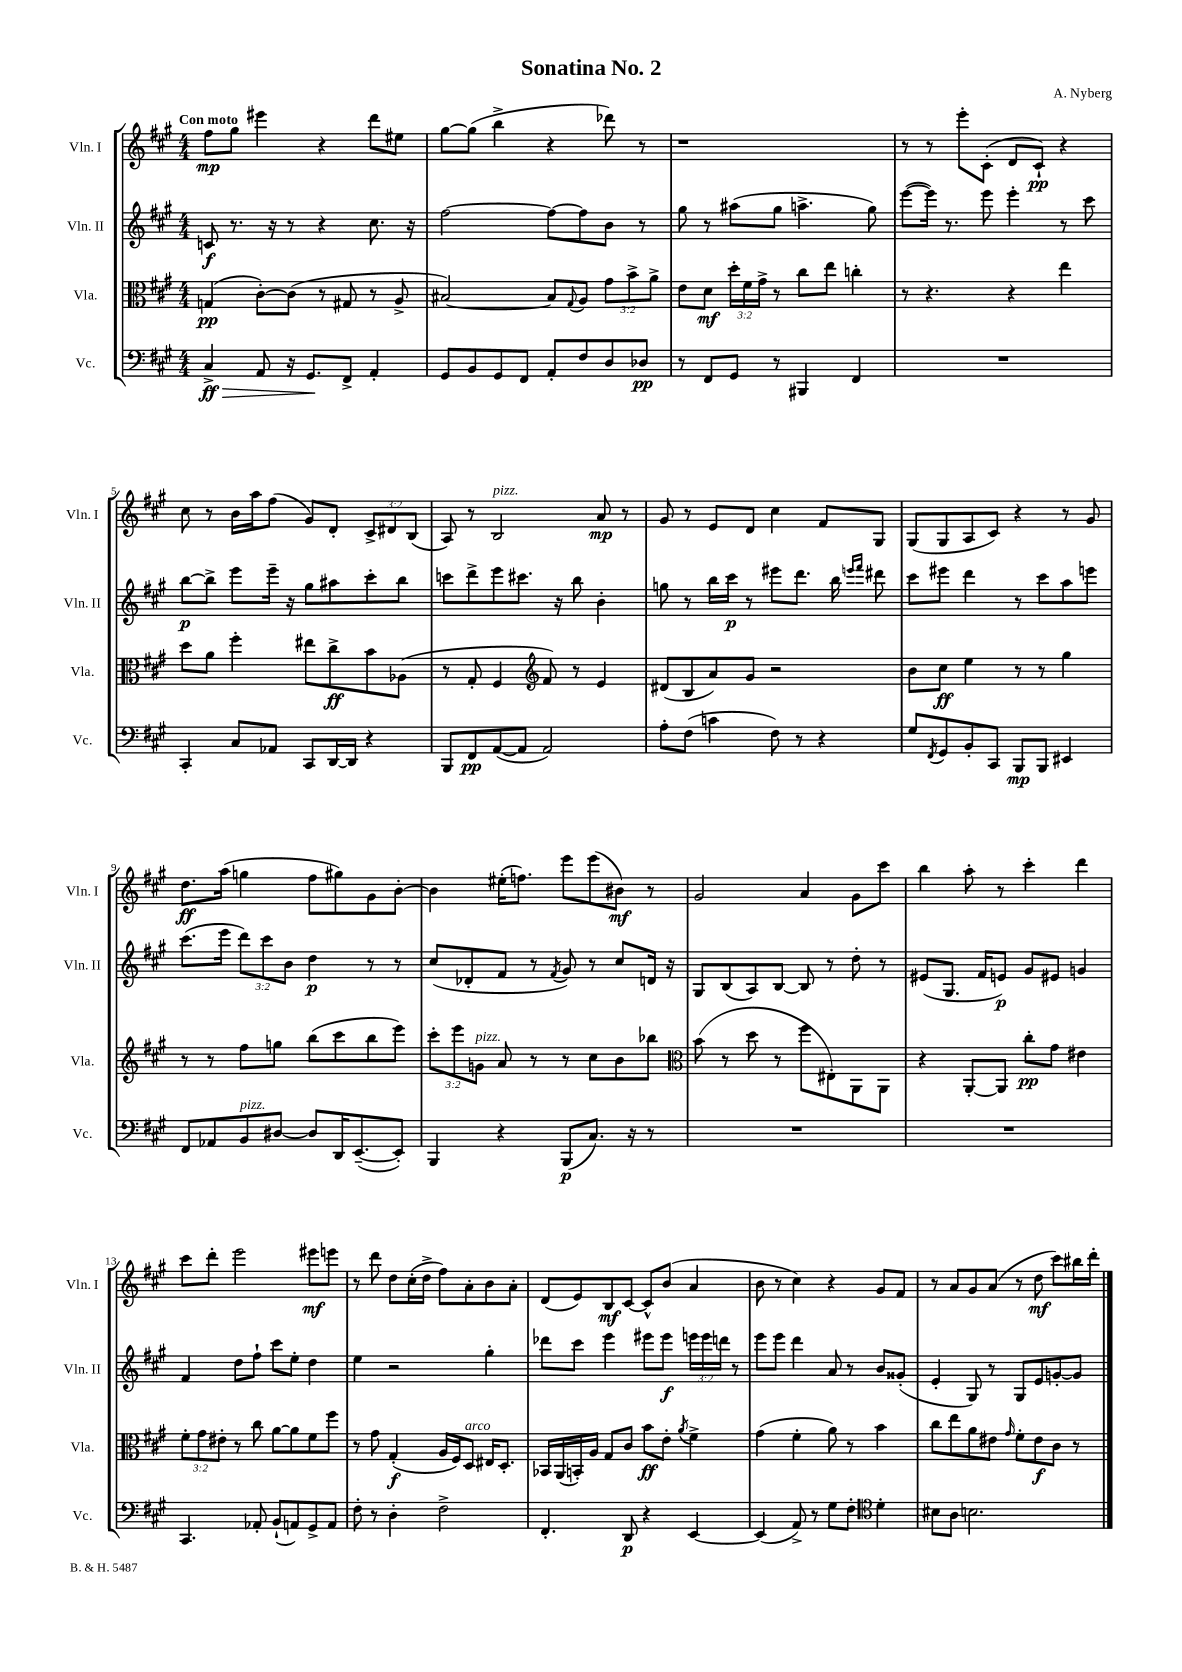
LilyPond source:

\header { title = "Sonatina No. 2" composer = "A. Nyberg" }
<<
\new StaffGroup <<
\new Staff = "s0" \with { instrumentName = "Vln. I" shortInstrumentName = "Vln. I" } {
    \clef treble \key a \major \numericTimeSignature \time 4/4 \override Staff.TupletNumber.text = #tuplet-number::calc-fraction-text \tempo "Con moto"
    fis''8\mp gis''8 eis'''4 r4 d'''8 eis''8 |
    gis''8~ gis''8( b''4-> r4 des'''8) r8 |
    r1 |
    r8 r8 e'''8-. cis'8-.( d'8 cis'8-!\pp) r4 |
    cis''8 r8 b'16 a''16 fis''8( gis'8) d'8-. \tuplet 3/2 { cis'8-> dis'8 b8( } |
    a8) r8 b2^\markup { \italic "pizz." } a'8\mp r8 |
    gis'8 r8 e'8 d'8 cis''4 fis'8 gis8 |
    gis8( gis8 a8 cis'8) r4 r8 gis'8 |
    d''8.\ff a''16( g''4 fis''8 gis''8) gis'8 b'8~-. |
    b'4 eis''16-.( f''8.) e'''8 e'''8( bis'8\mf) r8 |
    gis'2 a'4 gis'8 cis'''8 |
    b''4 a''8-. r8 cis'''4-. d'''4 |
    cis'''8 d'''8-. e'''2 eis'''8\mf e'''8 |
    r8 d'''8 d''8 cis''16-.( d''16-> fis''8) a'8-. b'8 a'8-. |
    d'8( e'8) b8\mf cis'8~ cis'8-^ b'8( a'4 |
    b'8 r8 cis''4) r4 gis'8 fis'8 |
    r8 a'8 gis'8 a'8( r8 d''8\mf cis'''8) bis''16 d'''16-. \bar "|." |
}
\new Staff = "s1" \with { instrumentName = "Vln. II" shortInstrumentName = "Vln. II" } {
    \clef treble \key a \major \numericTimeSignature \time 4/4 \override Staff.TupletNumber.text = #tuplet-number::calc-fraction-text
    c'8\f r8. r16 r8 r4 cis''8. r16 |
    fis''2~ fis''8~ fis''8 b'8 r8 |
    gis''8 r8 ais''8( gis''8 a''4.-> gis''8) |
    e'''8~( e'''16) r8. e'''8 e'''4-. r8 cis'''8 |
    b''8~\p b''8-> e'''8 e'''16-- r16 gis''8 ais''8 cis'''8-. b''8 |
    c'''8 d'''8-> e'''8 cis'''8. r16 b''8 b'4-. |
    g''8 r8 b''16 cis'''16\p r8 eis'''8 d'''8. b''16 \grace { e'''16 fis'''16 } dis'''8 |
    cis'''8 eis'''8 d'''4 r8 cis'''8 a''8 e'''8 |
    cis'''8.( e'''16 \tuplet 3/2 { d'''8) cis'''8 b'8 } d''4\p r8 r8 |
    cis''8( des'8-. fis'8 r8 \acciaccatura { fis'8 } gis'8) r8 cis''8 d'16 r16 |
    gis8 b8( a8) b8~ b8 r8 d''8-. r8 |
    eis'8( gis8. fis'16 e'8\p) gis'8 eis'8 g'4 |
    fis'4 d''8 fis''8-! cis'''8 e''8-. d''4 |
    e''4 r2 gis''4-. |
    des'''8 cis'''8 e'''4 eis'''8 eis'''8\f \tuplet 3/2 { e'''16 e'''16 d'''16 } r8 |
    e'''8 e'''8 d'''4 a'8 r8 b'8 gisis'8-.( |
    e'4-. gis8) r8 gis8 e'8 g'8~-. g'8 \bar "|." |
}
\new Staff = "s2" \with { instrumentName = "Vla." shortInstrumentName = "Vla." } {
    \clef alto \key a \major \numericTimeSignature \time 4/4 \override Staff.TupletNumber.text = #tuplet-number::calc-fraction-text
    g4\pp( cis'8~-.) cis'8( r8 gis8 r8 a8-> |
    bis2~) bis8 \appoggiatura { gis8 } a8 \tuplet 3/2 { gis'8 b'8-> a'8-> } |
    e'8 d'8\mf \tuplet 3/2 { d''16-. fis'16 gis'16-> } r8 cis''8 e''8 c''4-. |
    r8 r4. r4 e''4 |
    d''8 a'8 fis''4-. eis''8 cis''8->\ff b'8 aes8( |
    r8 gis8-. fis4 \clef treble fis'8) r8 e'4 |
    dis'8( b8 a'8) gis'8 r2 |
    b'8 cis''8\ff e''4 r8 r8 gis''4 |
    r8 r8 fis''8 g''8 b''8( cis'''8 b''8 e'''8) |
    \tuplet 3/2 { cis'''8-. e'''8 g'8^\markup { \italic "pizz." } } a'8 r8 r8 cis''8 b'8 bes''8 |
    \clef alto b'8( r8 d''8 r8 fis''8 eis8-.) a,8 a,8 |
    r4 a,8~-. a,8 cis''8-.\pp gis'8 eis'4 |
    \tuplet 3/2 { fis'8-. gis'8 eis'8-. } r8 cis''8 a'8~ a'8 fis'8 fis''8 |
    r8 gis'8 gis4-.\f( a16 fis16) d8^\markup { \italic "arco" } eis16 d8.-. |
    bes,16 a,16( b,16-.) a16 gis8 cis'8 b'8\ff e'8-. \acciaccatura { a'8 } fis'4-> |
    gis'4( fis'4-. a'8) r8 b'4 |
    cis''8 e''8 a'8 eis'8 \grace { gis'16 } fis'8-. eis'8\f cis'8 r8 \bar "|." |
}
\new Staff = "s3" \with { instrumentName = "Vc." shortInstrumentName = "Vc." } {
    \clef bass \key a \major \numericTimeSignature \time 4/4
    cis4->\ff\> a,8 r16 gis,8.\! fis,8-> a,4-. |
    gis,8 b,8 gis,8 fis,8 a,8-. fis8 d8 des8\pp |
    r8 fis,8 gis,8 r8 bis,,4 fis,4 |
    R1 |
    cis,4-. cis8 aes,8 cis,8 d,16~ d,16 r4 |
    b,,8 fis,8\pp a,8~( a,8 a,2) |
    a8-. fis8( c'4 fis8) r8 r4 |
    gis8 \acciaccatura { fis,8 } gis,8 b,8-. cis,8 b,,8\mp b,,8 eis,4 |
    fis,8 aes,8 b,8^\markup { \italic "pizz." } dis8~ dis8 d,16 e,8.~--( e,8-.) |
    b,,4 r4 b,,8\p( cis8.) r16 r8 |
    R1 |
    R1 |
    cis,4. aes,8-. b,8-!( a,8) gis,8-> a,8 |
    fis8-. r8 d4-. fis2-> |
    fis,4.-. d,8\p r4 e,4~ |
    e,4( a,8->) r8 gis8 fis8-. \clef tenor d'4-. |
    bis8 a8 b2. \bar "|." |
}
>>
>>
